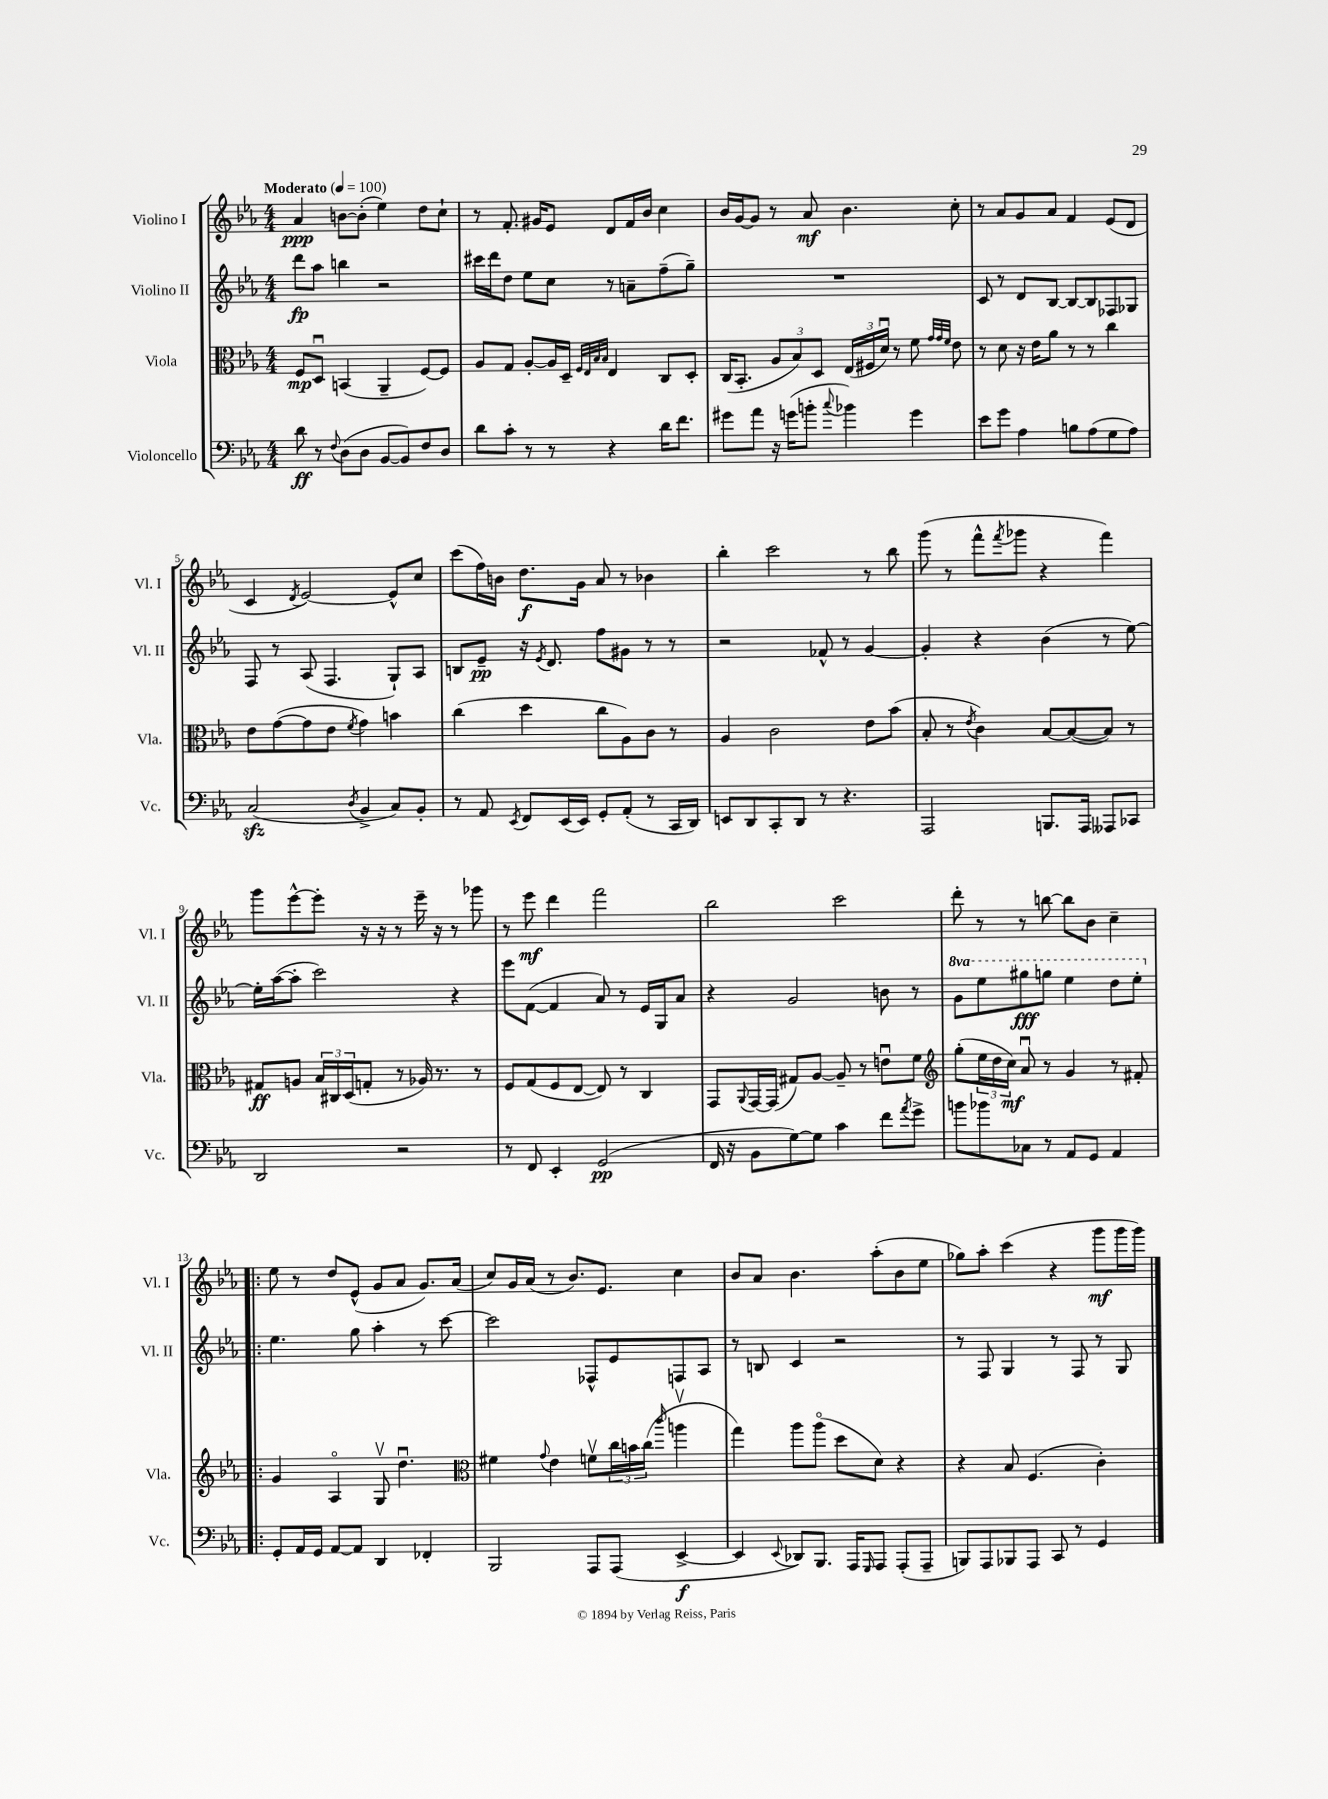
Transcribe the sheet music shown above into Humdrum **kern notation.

**kern	**kern	**kern	**kern
*staff4	*staff3	*staff2	*staff1
*clefF4	*clefC3	*clefG2	*clefG2
*k[b-e-a-]	*k[b-e-a-]	*k[b-e-a-]	*k[b-e-a-]
*M4/4	*M4/4	*M4/4	*M4/4
*MM100	*MM100	*MM100	*MM100
8d	8F	8ddd	4a-
8r	8Du	8aa-	.
8qqF	.	.	.
(8D	(4BB	4bb	[8b
8D	.	.	(8b']
[8BB-	4AA-~	2r	4ee-)
8BB-])	.	.	.
8F	[8F)	.	8dd
8D	8F]	.	8cc`
=	=	=	=
8d	8A-	16ccc#	8r
.	.	16ddd	.
8c'	8G	8dd	8.f'
8r	[8A-'	8ee-	.
.	.	.	16g#
8r	16A-]	8cc	8e-
.	16D~	.	.
.	32qqF	.	.
.	32qqE-	.	.
.	32qqB-	.	.
.	32qqB-	.	.
4r	4E-	8r	8d
.	.	8a~	16f
.	.	.	16b-
16d	8C	(8ff~	4cc
8.f	.	.	.
.	8D'	8gg~)	.
=	=	=	=
8g#	(16C	1r	16b-
.	8.BB-'	.	[16g
8a-	.	.	8g]
16r	12A-	.	8r
(16g	.	.	.
.	12B-)	.	.
8b'	.	.	8a-
.	12D	.	.
8qqcc	.	.	.
4b-)	(24E-	.	4.b-
.	24F#	.	.
.	24du)	.	.
.	8r	.	.
4g	8f	.	.
.	32qqg	.	.
.	32qqg	.	.
.	32qqf	.	.
.	8e-	.	8cc'
=	=	=	=
8e-	8r	8c	8r
8g	8d	8r	8a-
4A-	16r	8d	8g
.	16e-	.	.
.	8a-	[8B-	8a-
8B	8r	8B-_	4f
(8A-	8r	8B-]	.
8G	4cc	8F-	(8e-
8A-)	.	8G-	8d
=	=	=	=
(2C	8e-	8F	4c
.	([8g	8r	.
.	.	.	8qd
.	8g]	(8A-	[2e-)
.	8e-	4.F	.
8qD	8qf	.	.
4BB-^	4g)	.	.
8C)	4b	8G`)	8e-^^]
8BB-'	.	8A-	8cc
=	=	=	=
8r	(4cc	8B	(8ccc
8AA-	.	8e-~	16ff)
.	.	.	16b
8qEE-	.	.	.
8FF	4dd	16r	8.dd
.	.	8qe-	.
.	.	8.d	.
(16EE-	.	.	.
16EE-)	.	.	16g
8GG'	8cc	8ff	8a-
(8AA-'	8A-)	8g#	8r
8r	8c	8r	4b-
16CC	8r	8r	.
16DD)	.	.	.
=	=	=	=
8EE	4A-	2r	4bb-'
8DD	.	.	.
8CC'	2c	.	2ccc
8DD	.	.	.
8r	.	8f-^^	.
4.r	.	8r	.
.	8e-	[4g	8r
.	(8b-	.	8bb-
=	=	=	=
2AAA-	8B-'	4g']	(8ggg
.	8r	.	8r
.	8qe-	.	.
.	4c)	4r	8fff^^
.	.	.	8qfff
.	.	.	8ggg-
8.BBB	[8B-	(4b-	4r
.	(8B-_	.	.
16AAA-	.	.	.
8AAA--	8B-])	8r	4fff)
8CC-	8r	[8ee-)	.
=	=	=	=
2DD	8G#	16ee-']	8ggg
.	.	([16aa-	.
.	8A	8aa-']	[8eee-^^
.	24B-	2ccc)	8eee-']
.	24C#	.	.
.	(24D	.	.
.	8G'	.	16r
.	.	.	16r
2r	8r	.	8r
.	16A-)	.	16eee-~
.	8.r	.	16r
.	.	4r	8r
.	8r	.	8ggg-
=	=	=	=
8r	8F	8eee-	8r
8FF	(8G	([8f	8eee-
4EE-'	8F	4f]	4ddd
.	[8E-	.	.
(2GG	8E-])	8a-)	2fff
.	8r	8r	.
.	4C	16e-	.
.	.	16G	.
.	.	8a-	.
=	=	=	=
16FF	8GG	4r	2bb-
16r	.	.	.
.	8qqAA-	.	.
8BB-	[16GG	.	.
.	(16GG]	.	.
[8G)	8G#)	2g	.
8G]	[8A-	.	.
4c	8A-~]	.	2ccc
.	8r	.	.
8f	8eu	8b	.
8qa-	.	.	.
8g^	8f	8r	.
=	=	=	=
*	*clefG2	*	*
8b	(8gg'	8gg	8ddd'
8b-	24ee-	8eee-	8r
.	24dd	.	.
.	24cc)	.	.
8C-	8a-u	8ggg#	8r
8r	8r	8ggg	[8bb
8AA-	4g	4eee-	8bb]
8GG	.	.	8b-
4AA-	8r	8ddd	4cc~
.	8f#'	8eee-'	.
=!|:	=!|:	=!|:	=!|:
8GG'	4g	4.ee-	8ee-
16AA-	.	.	8r
16GG	.	.	.
[8AA-	4A-o	.	8dd
8AA-]	.	8gg	(8e-^^
4DD	8Gv	4aa-'	8g
.	4.ddu	.	8a-
4FF-'	.	8r	8.g)
.	.	[8ccc	.
.	.	.	(16a-
=	=	=	=
*	*clefC3	*	*
2BBB-	4f#	2ccc]	8cc)
.	.	.	16g
.	.	.	(16a-
.	8qqg	.	.
.	4e-	.	8r
.	.	.	8.b-)
8AAA-	8fv	8F-^^	.
.	.	.	8.e-
(8AAA-	24cc	8e-	.
.	24b	.	.
.	(24cc	.	.
.	16qqccc	.	.
[4EE-^	4aav	8F	4cc
.	.	8A-	.
=	=	=	=
4EE-]	4gg)	8r	8b-
.	.	8B	8a-
8qqEE-	.	.	.
8DD-)	8aa-	4c	4.b-
8.BBB-	(8aa-o	.	.
.	8dd	2r	.
16AAA-	.	.	.
16qqGGG	.	.	.
8AAA-	8d)	.	(8aa-'
(8AAA-'	4r	.	8b-
8AAA-~	.	.	8ee-
=	=	=	=
8BBB)	4r	8r	8gg-)
8AAA-	.	8F	8aa-'
8BBB-	8B-	4G	(4ccc
8AAA-	(4.F	.	.
8CC	.	8r	4r
8r	.	8F	.
4GG	4c')	8r	8ggg
.	.	8G	16ggg
.	.	.	16ggg)
==	==	==	==
*-	*-	*-	*-
